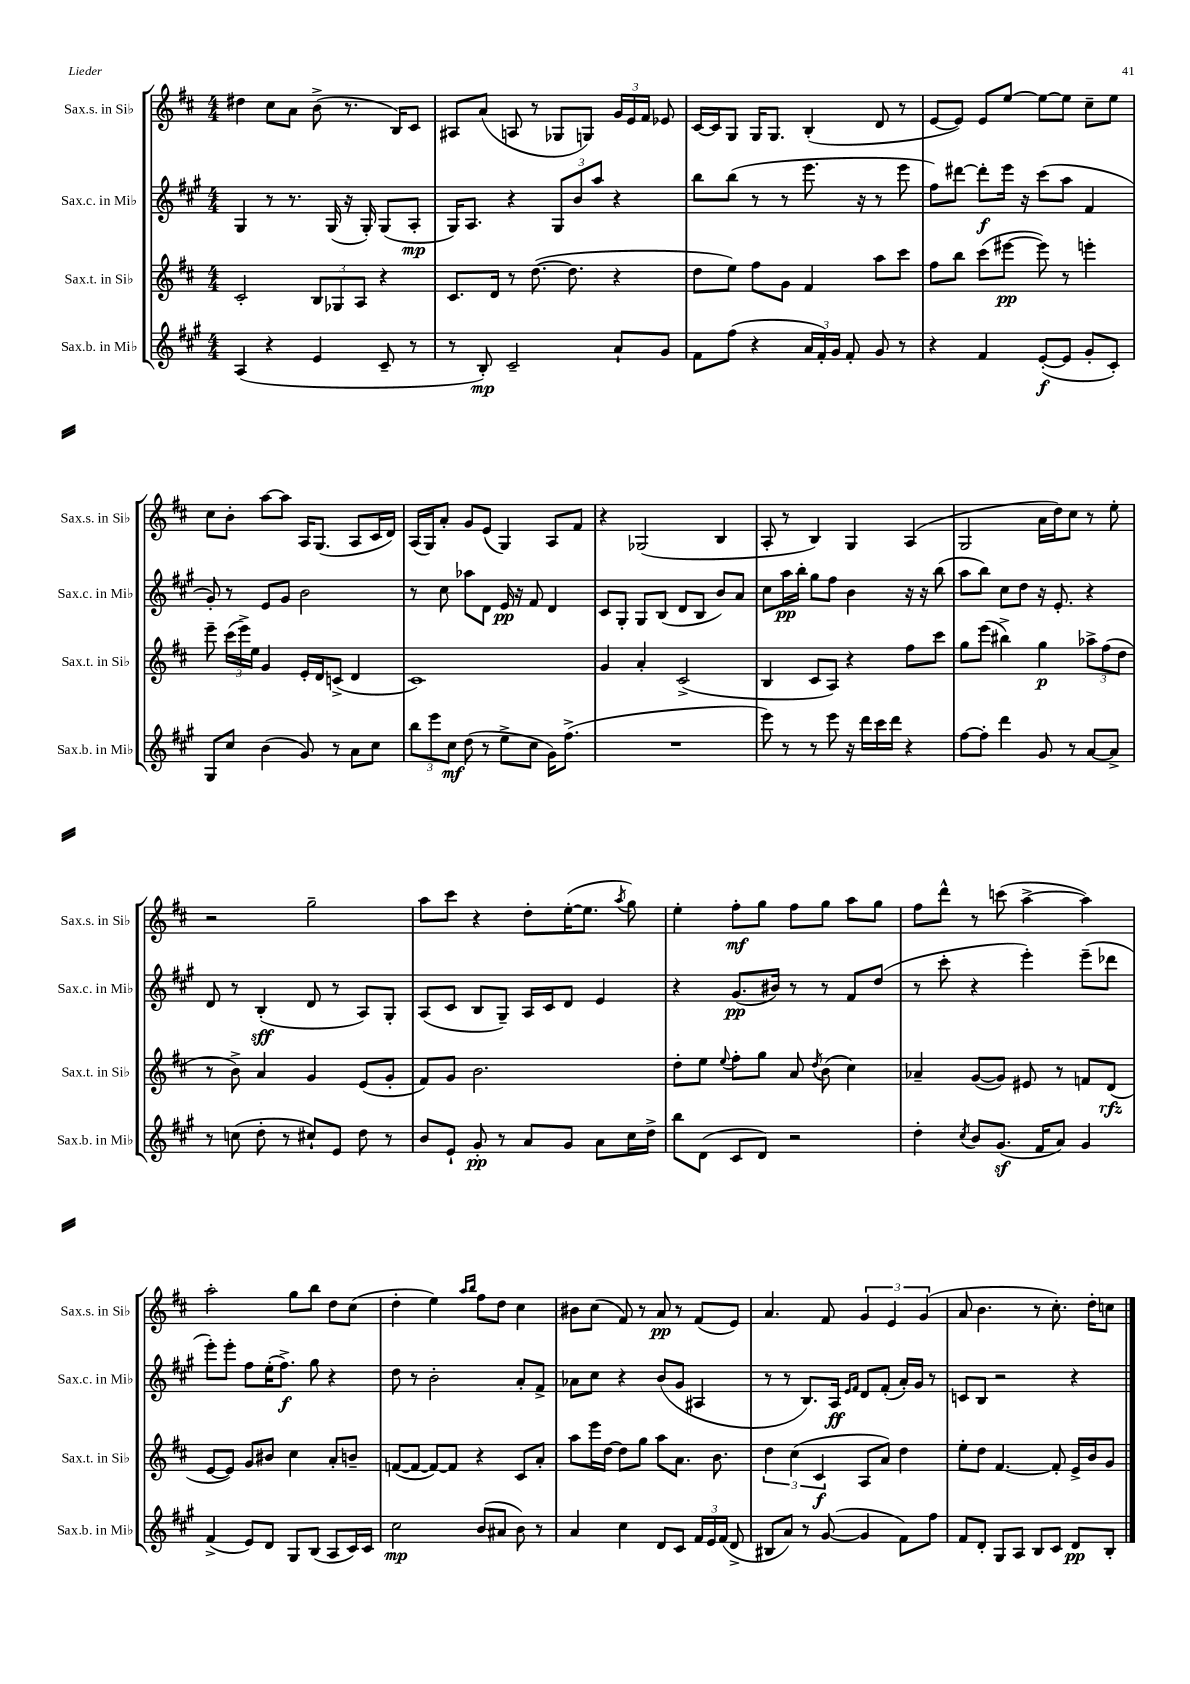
<<
\new StaffGroup <<
\new Staff = "s0" \with { instrumentName = "Sax.s. in Sib" shortInstrumentName = "Sax.s. in Sib" } {
    \clef treble \key d \major \numericTimeSignature \time 4/4
    \autoBeamOff dis''4 cis''8[ a'8] b'8->( r8. b16[) cis'8] |
    ais8[ a'8]( a8 r8 ges8[ g8]) \tuplet 3/2 { g'16[ e'16 fis'16] } ees'8 |
    cis'16[~ cis'16 g8] g16[ g8.] b4-.( d'8 r8 |
    e'8[~ e'8]) e'8[ e''8]~ e''8[~ e''8] cis''8[-- e''8] |
    cis''8[ b'8]-. a''8[~ a''8] a16[ g8.]( a8[ cis'16 d'16]) |
    a16[( g16) a'8]-. g'8[ e'8]( g4) a8[ fis'8] |
    r4 ges2( b4 |
    a8-. r8 b4) g4 a4( |
    g2 a'16[ d''16) cis''8] r8 e''8-. |
    r2 g''2-- |
    a''8[ cis'''8] r4 d''8[-. e''16~-.( e''8.] \acciaccatura { a''8 } g''8) |
    e''4-. fis''8[-.\mf g''8] fis''8[ g''8] a''8[ g''8] |
    fis''8[ d'''8]-^ r8 c'''8( a''4~-> a''4) |
    a''2-. g''8[ b''8] d''8[ cis''8]( |
    d''4-. e''4) \grace { a''16[ b''16] } fis''8[ d''8] cis''4 |
    bis'8[ cis''8]( fis'8) r8 a'8\pp r8 fis'8[( e'8]) |
    a'4. fis'8 \tuplet 3/2 { g'4 e'4 g'4( } |
    a'8 b'4. r8 cis''8.-.) d''16[-. c''8] \bar "|." |
}
\new Staff = "s1" \with { instrumentName = "Sax.c. in Mib" shortInstrumentName = "Sax.c. in Mib" } {
    \clef treble \key a \major \numericTimeSignature \time 4/4
    \autoBeamOff gis4 r8 r8. gis16( r16 gis16-.) gis8[( a8]-.\mp |
    gis16[) a8.] r4 \tuplet 3/2 { gis8[ b'8 a''8] } r4 |
    b''8[ b''8]( r8 r8 e'''8. r16 r8 e'''8 |
    fis''8[) dis'''8]~ dis'''8[-.\f e'''16] r16 cis'''8[( a''8] fis'4 |
    gis'8-.) r8 e'8[ gis'8] b'2 |
    r8 cis''8 aes''8[ d'8] e'16\pp r16 fis'8 d'4 |
    cis'8[ gis8]-. gis8[ b8]( d'8[ b8] b'8[) a'8] |
    cis''8[ a''16\pp b''16]-. gis''8[ fis''8] b'4 r16 r16 b''8( |
    a''8[ b''8]) cis''8[ d''8] r16 e'8.-. r4 |
    d'8 r8 b4-.\sff( d'8 r8 a8[) gis8]-. |
    a8[( cis'8] b8[ gis8]--) a16[ cis'16 d'8] e'4 |
    r4 gis'8.[\pp( bis'16]) r8 r8 fis'8[ d''8]( |
    r8 cis'''8-. r4 e'''4-.) e'''8[--( des'''8] |
    e'''8[-.) e'''8]-. fis''8[ e''16-.( fis''8.]->\f) gis''8 r4 |
    d''8 r8 b'2-. a'8[-. fis'8]-> |
    aes'8[ cis''8] r4 b'8[( gis'8] ais4 |
    r8 r8 b8.[) a16]\ff \grace { e'16[ fis'16] } d'8[ fis'8]-.( a'16[-.) gis'16] r8 |
    c'8[ b8] r2 r4 \bar "|." |
}
\new Staff = "s2" \with { instrumentName = "Sax.t. in Sib" shortInstrumentName = "Sax.t. in Sib" } {
    \clef treble \key d \major \numericTimeSignature \time 4/4
    \autoBeamOff cis'2-. \tuplet 3/2 { b8[ ges8 a8] } r4 |
    cis'8.[ d'16] r8 d''8.~( d''8. r4 |
    d''8[ e''8]) fis''8[ g'8] fis'4 a''8[ cis'''8] |
    fis''8[ b''8] cis'''8[( eis'''8]~\pp eis'''8) r8 e'''4-. |
    e'''8-- \tuplet 3/2 { cis'''16[( e'''16->) e''16] } g'4 e'16[-. d'16 c'8]->( d'4 |
    cis'1) |
    g'4 a'4-. cis'2->( |
    b4 cis'8[ a8]) r4 fis''8[ cis'''8] |
    g''8[ e'''8]( bis''4->) g''4\p \tuplet 3/2 { aes''8[-> fis''8( d''8] } |
    r8 b'8->) a'4 g'4 e'8[( g'8]-. |
    fis'8[) g'8] b'2. |
    d''8[-. e''8] \appoggiatura { e''8 } fis''8[-. g''8] a'8 \acciaccatura { d''8 } b'8( cis''4) |
    aes'4-- g'8[~( g'8]) eis'8 r8 f'8[ d'8]\rfz( |
    e'8[~ e'8]) g'8[ bis'8] cis''4 a'8[-. b'8]-- |
    f'8[~( f'8]~ f'8[~) f'8] r4 cis'8[ a'8]-. |
    a''8[ e'''16 d''16]~ d''8[ g''8] a''8[ a'8.] b'8. |
    \tuplet 3/2 { d''4 cis''4( cis'4\f } a8[ a'8]) d''4 |
    e''8[-. d''8] fis'4.~ fis'8-. e'16[-> b'16 g'8] \bar "|." |
}
\new Staff = "s3" \with { instrumentName = "Sax.b. in Mib" shortInstrumentName = "Sax.b. in Mib" } {
    \clef treble \key a \major \numericTimeSignature \time 4/4
    \autoBeamOff a4( r4 e'4 cis'8-- r8 |
    r8 b8-.\mp) cis'2-- a'8[-! gis'8] |
    fis'8[ fis''8]( r4 \tuplet 3/2 { a'16[ fis'16-.) gis'16] } fis'8-. gis'8 r8 |
    r4 fis'4 e'8[~-.\f( e'8] gis'8[-. cis'8]-.) |
    gis8[ cis''8] b'4( gis'8) r8 a'8[ cis''8] |
    \tuplet 3/2 { b''8[ e'''8 cis''8]\mf } d''8( r8 e''8[-> cis''8] gis'16[) fis''8.]->( |
    R1 |
    e'''8) r8 r8 e'''8 r16 d'''16[ cis'''16 d'''16] r4 |
    fis''8[~ fis''8]-. d'''4 gis'8 r8 a'8[~ a'8]-> |
    r8 c''8( d''8-. r8 cis''8[-!) e'8] d''8 r8 |
    b'8[ e'8]-! gis'8-.\pp r8 a'8[ gis'8] a'8[ cis''16 d''16]-> |
    b''8[ d'8]( cis'8[ d'8]) r2 |
    d''4-. \acciaccatura { cis''8 } b'8[ gis'8.]\sf( fis'16[ a'8]) gis'4 |
    fis'4->( e'8[) d'8] gis8[ b8]( a8[ cis'16) cis'16] |
    cis''2\mp b'8[( ais'8] b'8) r8 |
    a'4 cis''4 d'8[ cis'8] \tuplet 3/2 { fis'16[ e'16 fis'16]( } d'8-> |
    bis8[ a'8]) r8 gis'8~( gis'4 fis'8[) fis''8] |
    fis'8[ d'8]-. gis8[ a8] b8[ cis'8] d'8[\pp b8]-. \bar "|." |
}
>>
>>
\layout { \context { \Score \remove "Bar_number_engraver" } }
